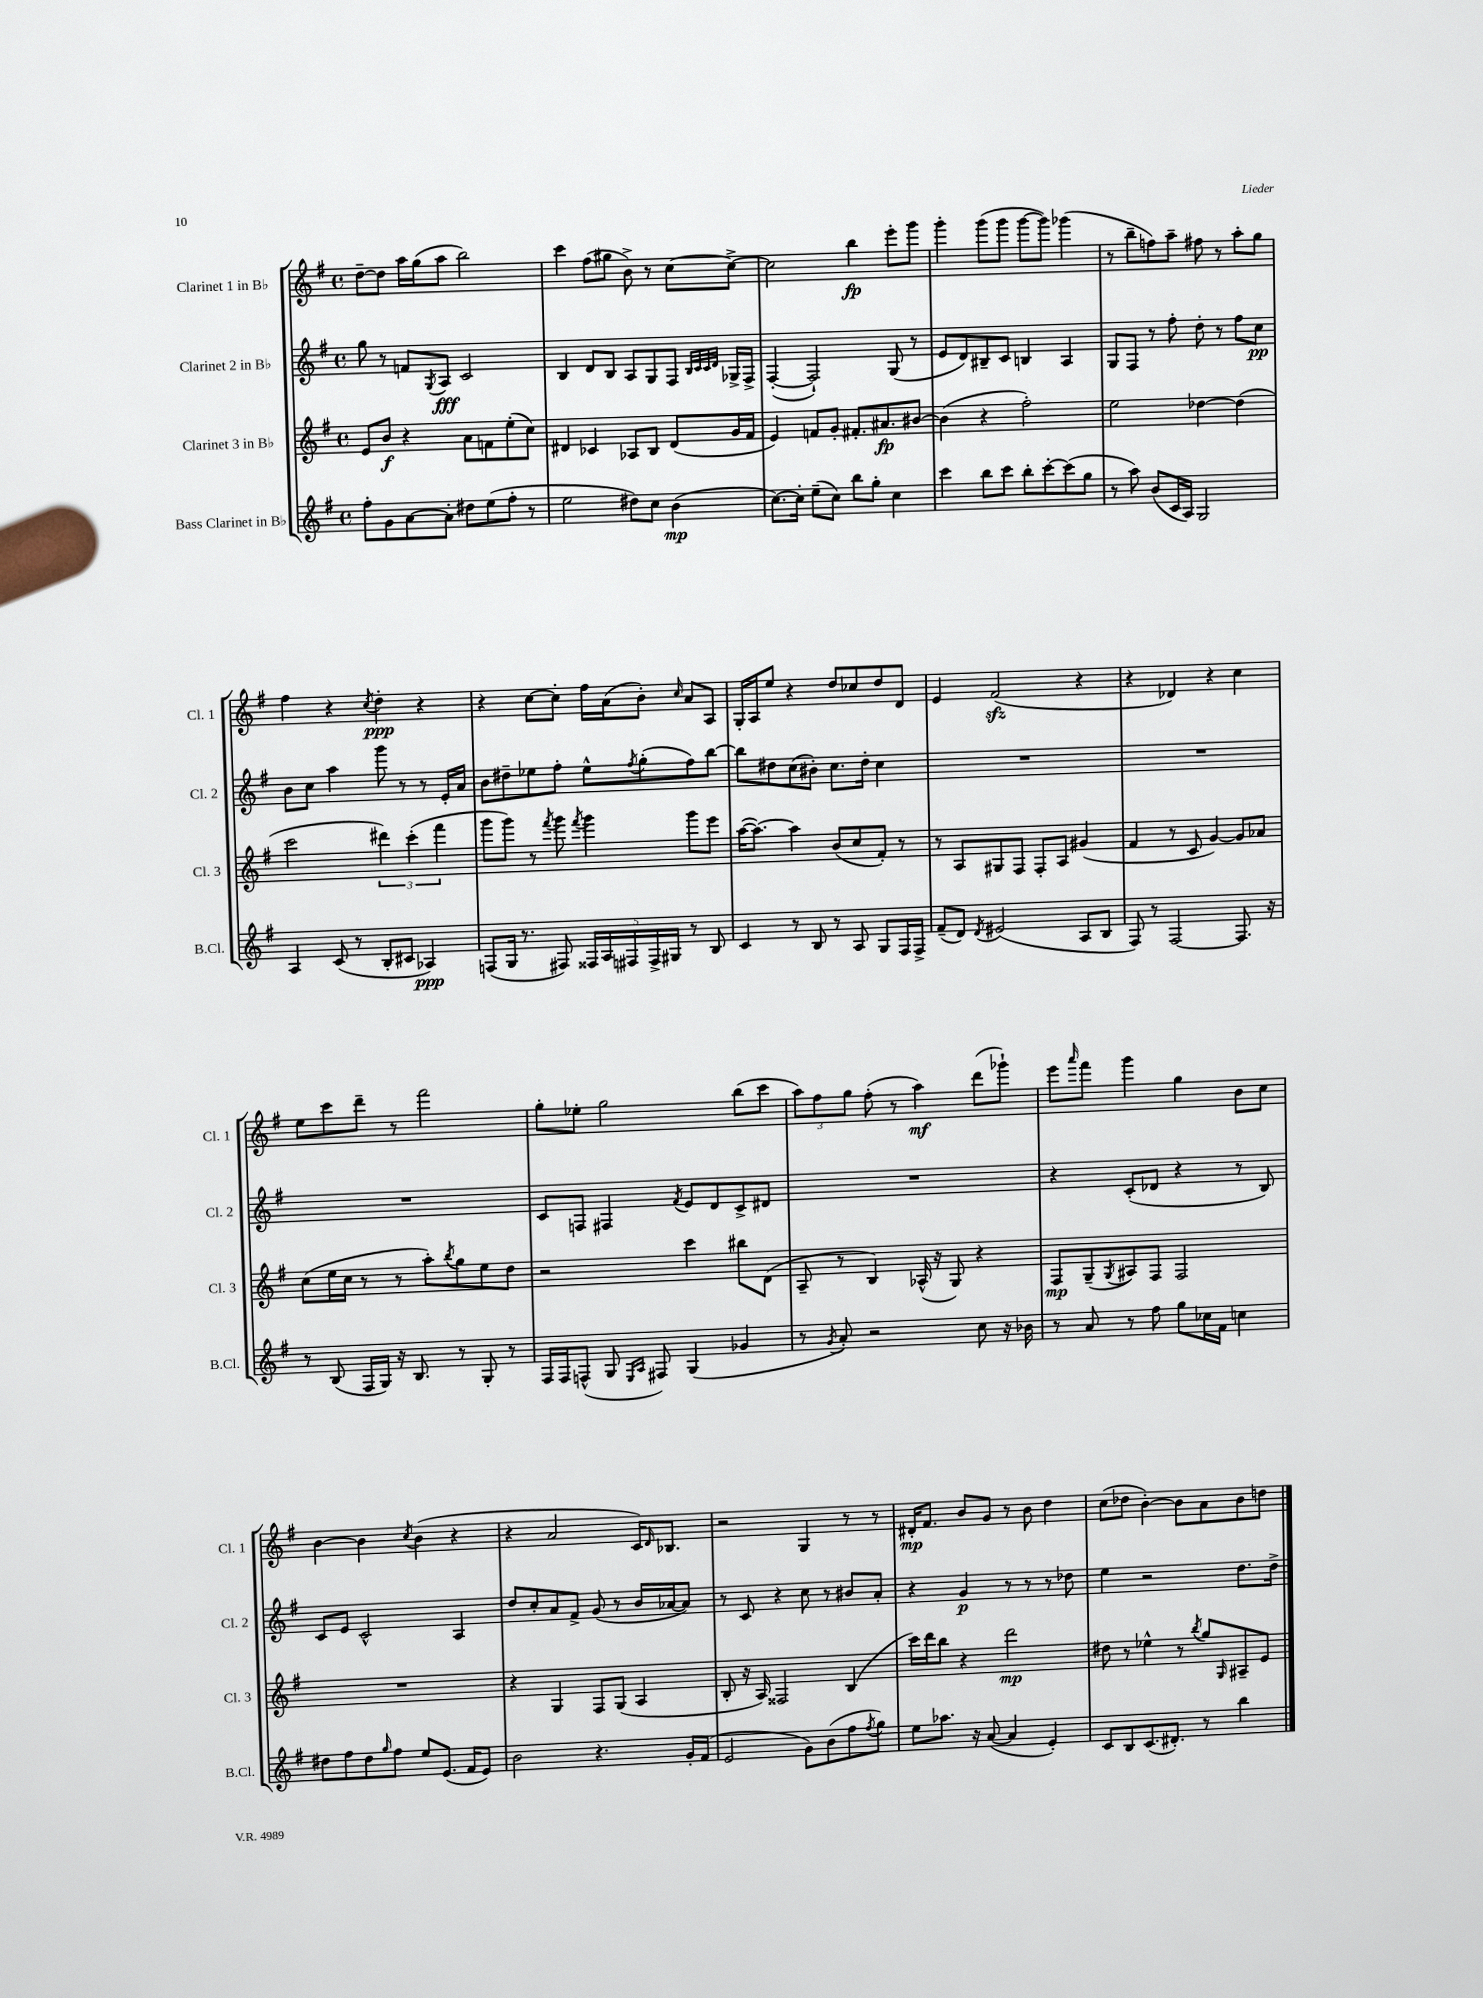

**kern	**kern	**kern	**kern
*staff4	*staff3	*staff2	*staff1
*clefG2	*clefG2	*clefG2	*clefG2
*k[f#]	*k[f#]	*k[f#]	*k[f#]
*M4/4	*M4/4	*M4/4	*M4/4
*met(c)	*met(c)	*met(c)	*met(c)
8ff#'	8e	8gg	[8dd~
8g	8b	8r	8dd]
[8a	4r	8f	16aa
.	.	.	(16gg
.	.	8qG	.
8a']	.	8A	8aa
8dd#	8a	2c	2bb)
(8ee	8f	.	.
8ff#'	(8ee'	.	.
8r	8cc)	.	.
=	=	=	=
2ee	4d#	4B	4ccc
.	4c-	8d	(8ff#
.	.	8B	8gg#
8dd#)	8A-	8A	8b^)
8cc	8B	8G	8r
(4b	(8d#	8F#	[8cc
.	.	32qqB	.
.	.	32qqc	.
.	.	32qqc	.
.	.	32qqd	.
.	16g	16G-^	8cc^_
.	16f#	16F#^	.
=	=	=	=
[8.cc)	4e)	([4F#'	2cc]
16cc']	.	.	.
(8ee~	8f	2F#`])	.
8cc)	8g'	.	.
8bb	8.f#'	.	4bb
8gg'	.	.	.
.	8.a#	.	.
4cc	.	(8G	8eee'
.	[8b#	8r	8ggg
=	=	=	=
4ccc	(4b#]	8e	4ggg'
.	.	8d)	.
8bb	4r	8B#~	(8ggg
8ccc	.	8c	8ggg
8bb'	2ff#')	4B	[8ggg
[8ccc'	.	.	8ggg])
(8ccc]	.	4A	(4ggg-
8gg	.	.	.
=	=	=	=
8r	2ee	8G	8r
8aa)	.	8F#	8bb~
(8b	.	8r	8ff)
16c	.	8ff#'	8aa~
16A)	.	.	.
2G	[4dd-	8dd'	8ff#
.	.	8r	8r
.	(4dd-]	8ff#	8aa'
.	.	8cc	8gg
=	=	=	=
4A	2ccc	8b	4ff#
.	.	8cc	.
(8c	.	4aa	4r
8r	.	.	.
.	.	.	8qcc
8B'	6ddd#)	8ggg	4dd'
8c#	.	8r	.
.	(6ccc'	.	.
4A-)	.	8r	4r
.	6fff#	.	.
.	.	16e'	.
.	.	16a	.
=	=	=	=
(8F	8ggg	8b	4r
16G	8ggg)	8dd#~	.
8.r	.	.	.
.	8r	8ee-	[8cc
.	8qfff#	.	.
8F#)	8ggg	8ff#'	8cc']
.	8qfff#	.	.
20F##	4ggg	8ee-^^	16ff#
20A	.	.	.
.	.	.	(16a
20F#	.	.	.
.	.	8qff#	.
.	.	(8gg'	8b')
20F#^	.	.	.
20G#	.	.	.
.	.	.	16qqcc
8r	8ggg	8ff#)	8a
8B	8eee	[8bb	8A
=	=	=	=
4c	([16aa	8bb]	16G'
.	8.aa_)	.	16A
.	.	8dd#	8ee
8r	4aa]	(8cc	4r
8B	.	8b#')	.
8r	(8b	8.cc	8dd
8A	8cc	.	8cc-
.	.	16dd#'	.
8G	8f#')	4cc	8dd
16F#	8r	.	8d
16F#^	.	.	.
=	=	=	=
(8f#~	8r	1r	4e
8d)	8A	.	.
8qd	.	.	.
(2e#	8G#	.	(2f#
.	8F#	.	.
.	8F#'	.	.
.	8A	.	.
8A	(4g#	.	4r
8B	.	.	.
=	=	=	=
8F#)	4f#	1r	4r
8r	.	.	.
[2F#	8r	.	4d-)
.	8c	.	.
.	[4g)	.	4r
8.F#]	8g]	.	4cc
.	8a-	.	.
16r	.	.	.
=	=	=	=
8r	(8cc	1r	8ee
(8B	16ee	.	8ccc
.	16cc	.	.
16F#	8r	.	8ddd~
16G)	.	.	.
16r	8r	.	8r
8.B	.	.	.
.	8aa')	.	2fff#
.	8qbb	.	.
8r	8gg	.	.
8G'	8ee	.	.
8r	8dd	.	.
=	=	=	=
16F#	2r	8c	8gg'
16F#	.	.	.
(8F^^	.	8F	8ee-'
8G	.	4F#	2gg
16qqE	.	.	.
16qqA	.	.	.
8F#)	.	.	.
.	.	8qf#	.
(4G	4ccc	8e	.
.	.	8d	.
4g-	8bb#	8c^	(8bb
.	(8d	8d#	8ccc
=	=	=	=
8r	8A~	1r	12aa)
.	.	.	12ff#
8qg	.	.	.
8a')	8r	.	.
.	.	.	12gg
2r	4B)	.	(8ff#'
.	.	.	8r
.	(16A-^^	.	4aa)
.	16r	.	.
.	8G)	.	.
8cc	4r	.	(8ddd
16r	.	.	8ggg-`)
16b-	.	.	.
=	=	=	=
8r	8F#	4r	8eee
.	.	.	16qqaaa
8a	(8G~	.	8fff#
.	8qG	.	.
8r	8A#)	(8c'	4ggg
8ff#	8F#	8d-	.
8gg	2F#	4r	4gg
16cc-	.	.	.
16f#	.	.	.
4cc	.	8r	8b
.	.	8B)	8cc
=	=	=	=
8dd#	1r	8c	[4b
8ff#	.	8e	.
8dd#	.	2c^^	4b]
16qqgg	.	.	.
8ff#	.	.	.
.	.	.	8qcc
8ee	.	.	(4b
(8.e	.	.	.
.	.	4A	4r
16f#	.	.	.
8e)	.	.	.
=	=	=	=
2b	4r	8dd	4r
.	.	8cc'	.
.	4G	8a	2a
.	.	8f#^	.
4.r	8F#	(8g	.
.	(8G	8r	.
.	4A	16b	16c)
.	.	.	16qqd
.	.	[16a-	8.B-
16g'	.	8a-])	.
(16f#	.	.	.
=	=	=	=
2e	8B'	8r	2r
.	16r	8c	.
.	16A)	.	.
.	2F##	4r	.
8g)	.	8cc	4G
(8b	.	8r	.
8ff#	(4B	8b#	8r
8qff#	.	.	.
8gg)	.	8a'	8r
=	=	=	=
8ee	16ccc)	4r	16d#'
.	16ddd	.	8.f#
8.aa-	8bb	.	.
.	4r	4g	8b
16r	.	.	.
([8a	.	.	8g
4a]	2ddd	8r	8r
.	.	8r	8b
4e')	.	8r	4dd
.	.	8dd-	.
=	=	=	=
8c	8dd#	4ee	(8cc
8B	8r	.	8dd-
(8.c	4ee-^^	2r	[4b')
8.d#')	.	.	.
.	8r	.	8b]
.	8qbb	.	.
8r	8gg	.	8a
.	16qqG	.	.
4bb	8A#~	8.dd	8b
.	8e	.	8dd
.	.	16dd^	.
==	==	==	==
*-	*-	*-	*-
